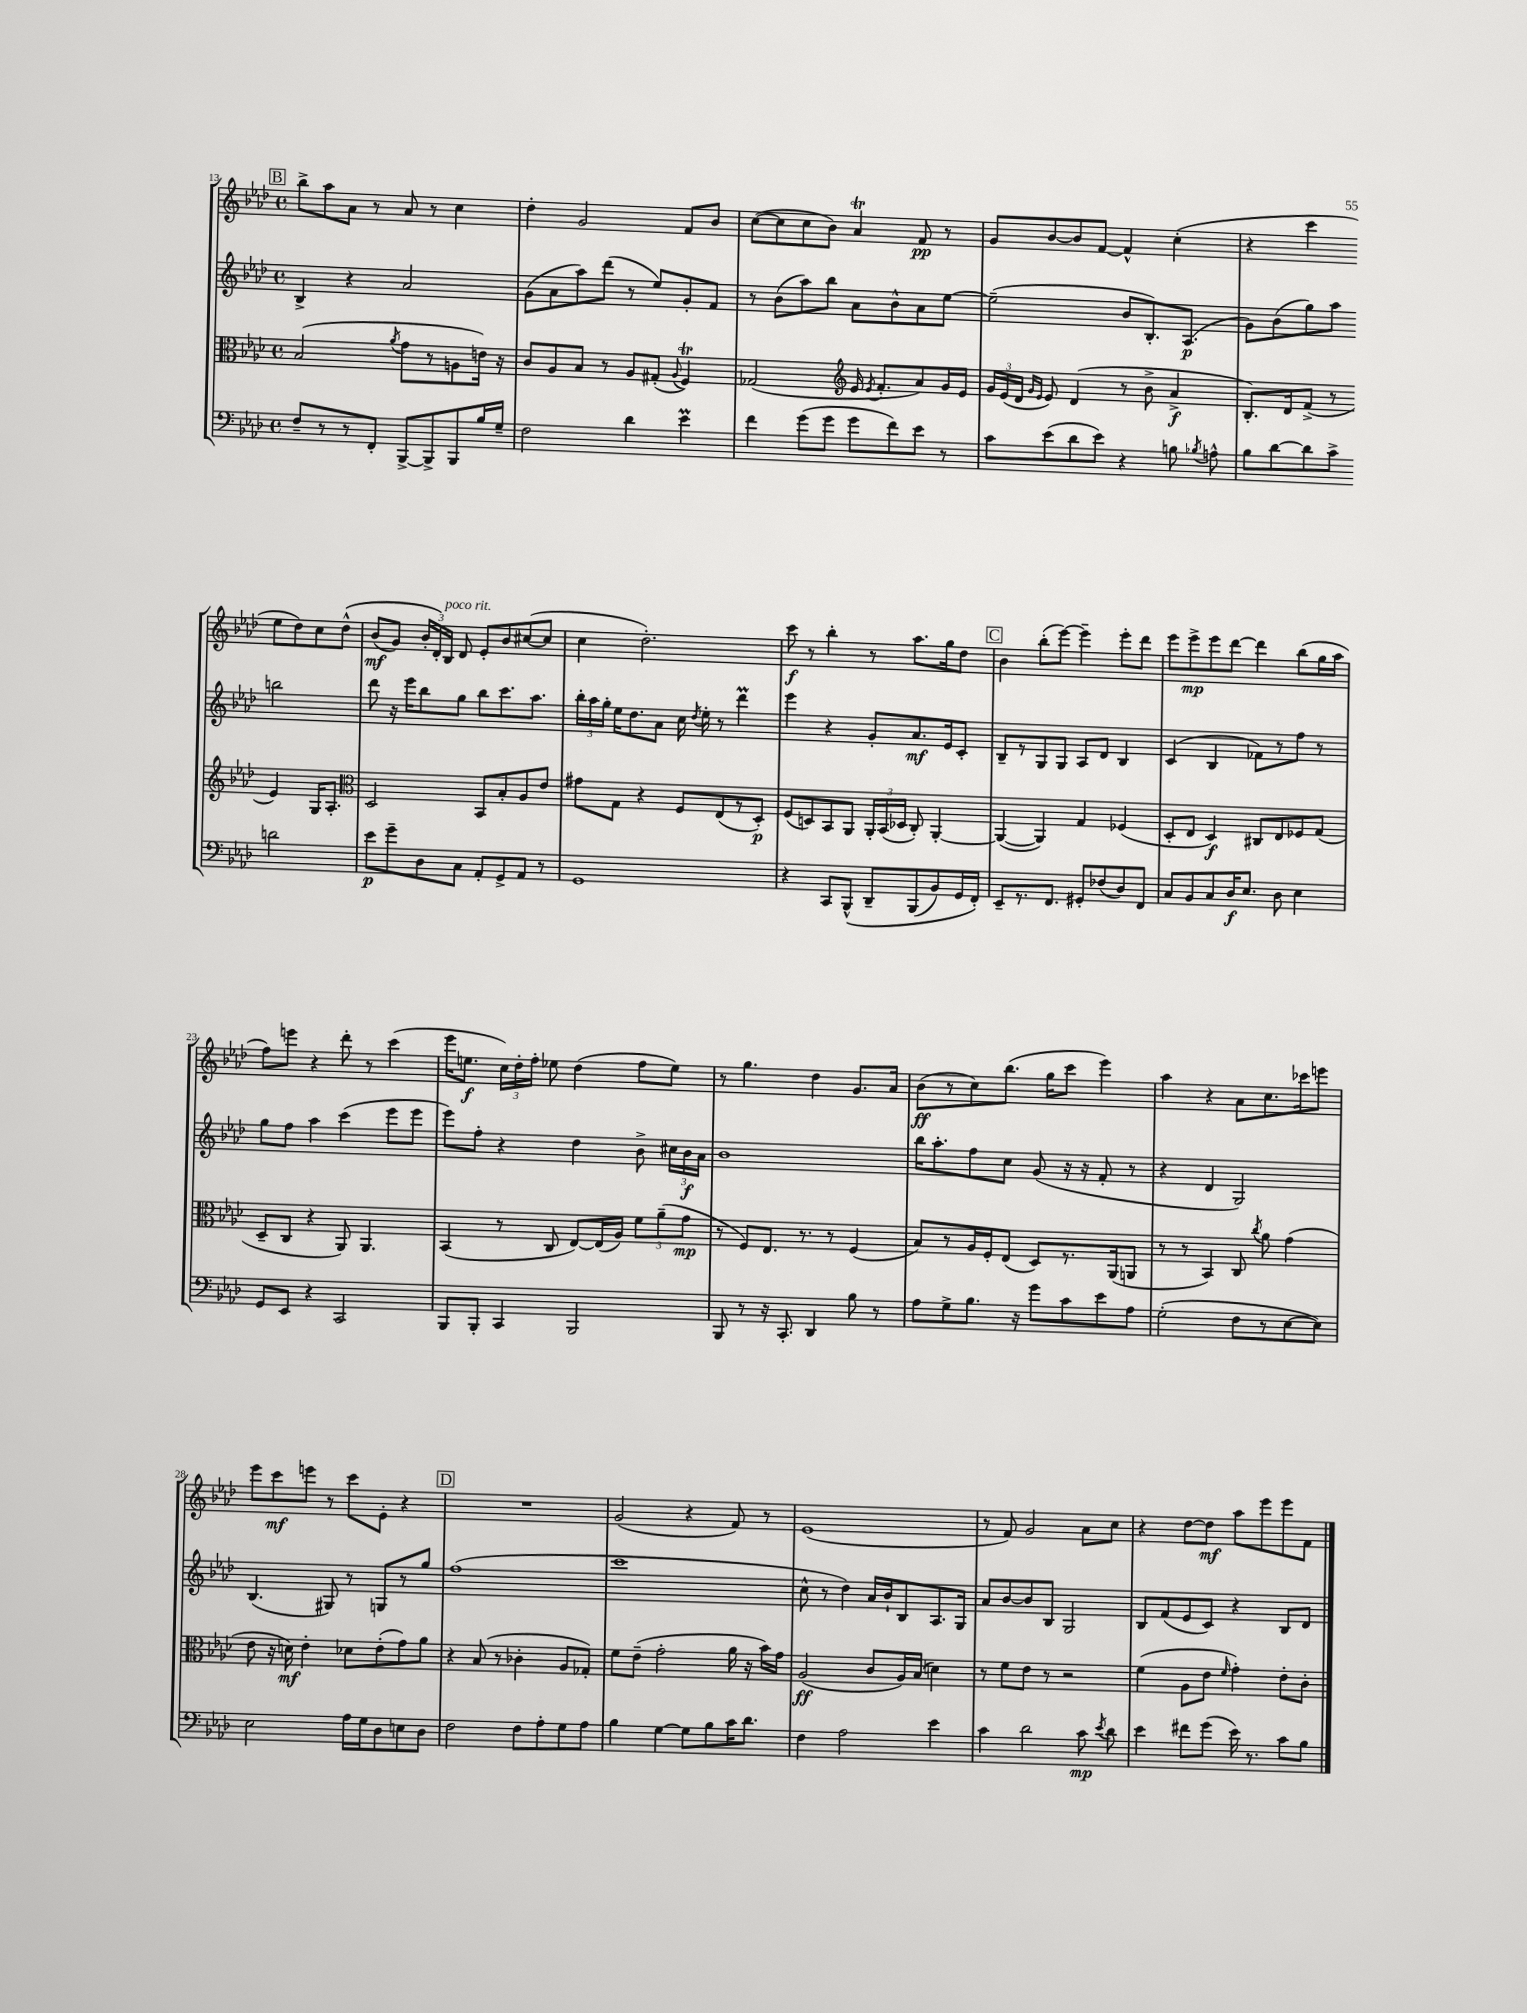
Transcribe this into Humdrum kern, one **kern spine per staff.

**kern	**kern	**kern	**kern
*staff4	*staff3	*staff2	*staff1
*clefF4	*clefC3	*clefG2	*clefG2
*k[b-e-a-d-]	*k[b-e-a-d-]	*k[b-e-a-d-]	*k[b-e-a-d-]
*M4/4	*M4/4	*M4/4	*M4/4
*met(c)	*met(c)	*met(c)	*met(c)
8F~	(2B-	4B-^	8bb-^
8r	.	.	8aa-
8r	.	4r	8a-
8FF'	.	.	8r
.	8qa-	.	.
[8BBB-^	8g	2a-	8a-
8BBB-^]	8r	.	8r
8BBB-	8A	.	4cc
16B-	16e)	.	.
16G~	16r	.	.
=	=	=	=
2F	8c	(8g	4dd-'
.	8A-	8a-	.
.	8B-	8aa-)	2g
.	8r	(8ddd-	.
4d-	8A-	8r	.
.	(8G#'	8ee-)	.
.	8qqA-	.	.
4e-	4F)	8g'	8f
.	.	8f	8b-
=	=	=	=
4f	(2G-	8r	([8cc
.	.	(8b-	8cc]
(8g	.	8aa-)	8cc
8g	.	8bb-	8b-)
*	*clefG2	*	*
8g	16e-	8a-	4a-
.	8qe-	.	.
.	8.f'	.	.
8f)	.	8b-^^	.
8e-	8a-)	8a-	8f
8r	16g	[8ee-	8r
.	16e-	.	.
=	=	=	=
8c	24g	(2ee-~]	8g
.	(24e-	.	.
.	24d-	.	.
.	16qqg	.	.
.	16qqe-	.	.
(8e-	8e-)	.	[8b-
8d-	(4d-	.	8b-]
8e-)	.	.	[8f
4r	8r	8b-	4f^^]
.	8b-^	8.B-')	.
8B	4a-^	.	(4cc'
.	.	(8.A-	.
8qB-	.	.	.
8A^^	.	.	.
=	=	=	=
8B-	8.B-')	8g)	4r
[8d-	.	(8b-	.
.	16d-	.	.
8d-]	(8f^	8gg)	4ccc
8c^	8r	8aa-	.
2d	4e-)	2bb	8ee-
.	.	.	8dd-)
.	16G	.	8cc
.	8.A-'	.	.
.	.	.	&(8dd-^^
=	=	=	=
*	*clefC3	*	*
8e-	2D-	8ddd-	(8b-
8g~	.	16r	8g)
.	.	16eee-	.
8D-	.	8bb-	24b-'
.	.	.	24d-'&)
.	.	.	24B-
8C	.	8gg	8d-
8AA-'	8BB-	8bb-	8e-'
8GG^	8B-'	8.ccc	8b-
8AA-	8A-	.	([8cc#
.	.	8.aa-	.
8r	8e-	.	8cc#]
=	=	=	=
1GG	8g#	24bb-'	4cc
.	.	24aa-	.
.	.	24gg'	.
.	8G	16ee-	.
.	.	8.dd-	.
.	4r	.	2.dd-')
.	.	8a-	.
.	8F	16cc	.
.	.	8qdd-	.
.	.	16ee-'	.
.	(8E-	8r	.
.	8r	4ddd-	.
.	8D-')	.	.
=	=	=	=
4r	(8F	4eee-	8ccc
.	8D)	.	8r
8CC	8BB-	4r	4bb-'
&(8BBB-^^	8AA-	.	.
8DD-~	24AA-'	8g'	8r
.	(24BB-	.	.
.	24D-	.	.
(8BBB-	8C')	8.a-	8.aa-
8BB-)	[4AA-'	.	.
.	.	16e-	16gg
16GG	.	8c'	8dd-
16FF'&)	.	.	.
=	=	=	=
8EE-~	(4AA-_	8B-~	4b-
8.r	.	8r	.
.	4AA-])	8G	(8bb-'
8.FF	.	.	.
.	.	8G	[8eee-)
8GG#'	4G	8A-	4eee-~]
(8F-	.	8d-	.
8D-)	(4F-	4B-	8eee-'
8FF	.	.	8ddd-
=	=	=	=
8C	8D-'	(4c	8eee-
8BB-	8E-	.	8eee-^
8C	4D-)	4B-	8eee-
16D-	.	.	[8ddd-
8.E-	.	.	.
.	8C#	8f-)	4ddd-]
8D-	8E-	8r	.
4E-	8F-	8ff	(8bb-
.	(8G	8r	16gg
.	.	.	16aa-
=	=	=	=
8GG	8D-~	8gg	8ff)
8EE-	8C	8ff	8eee
4r	4r	4aa-	4r
2CC	8AA-)	(4ccc	8ddd-'
.	4.AA-	.	8r
.	.	8eee-	(4ccc
.	.	8eee-	.
=	=	=	=
8BBB-	(4BB-	8eee-)	16eee-
.	.	.	8.ee
8BBB-'	.	8ff'	.
4CC	8r	4r	24cc)
.	.	.	24dd-'
.	.	.	24ff'
.	8C	.	8ee-
2BBB-	[8E-)	4dd-	(4dd-
.	(16E-]	.	.
.	16A-)	.	.
.	12f	8b-^	8ff
.	(12a-~	.	.
.	.	24cc#	8ee-)
.	12g	24b-	.
.	.	24a-	.
=	=	=	=
8BBB-	8r	1b-	8r
8r	8F)	.	4.gg
16r	8.E-	.	.
8.CC'	.	.	.
.	8.r	.	.
4DD-	.	.	4dd-
.	8r	.	.
8B-	(4F	.	8.g
8r	.	.	.
.	.	.	16a-
=	=	=	=
8A-	8B-)	16bb-	(8b-
.	.	8.aa-'	.
8G^	8r	.	8r
8.B-	16A-	8ff	8cc)
.	16F'	.	.
.	(8E-	8cc	(8.bb-
16r	.	.	.
8g	8D-)	(8g	.
.	.	.	16gg
8c	8.r	16r	8ccc
.	.	16r	.
8e-	.	8f'	4eee-)
.	(16AA-	.	.
8A-	8AA	8r	.
=	=	=	=
(2G'	8r	4r	4aa-
.	8r	.	.
.	4BB-)	4d-	4r
8F	8C	2G)	8a-
.	8qcc	.	.
8r	8a-	.	8.cc
[8E-	(4g	.	.
.	.	.	16ccc-
8E-])	.	.	8eee
=	=	=	=
2E-	8e-	(4.B-	8eee-
.	16r	.	8ccc
.	16d)	.	.
.	4e-'	.	8eee
.	.	8G#)	8r
16A-	8d-	8r	8ccc
16G	.	.	.
8D-	(8e-'	8G	8e-'
8E	8g)	8r	4r
8D-	8a-	8gg	.
=	=	=	=
2F	4r	(1ff	1r
.	(8B-	.	.
.	8r	.	.
8F	4c-'	.	.
8A-'	.	.	.
8G	8A-	.	.
8A-	8G-')	.	.
=	=	=	=
4B-	8f	1ccc	(2g
.	(8e-~	.	.
[4G	2g'	.	.
8G]	.	.	4r
8B-	.	.	.
16c	16a-	.	8f)
8.d-	16r	.	.
.	16b-)	.	8r
.	16g	.	.
=	=	=	=
4F	(2A-	8cc^^	(1e-
.	.	8r	.
2A-	.	4dd-)	.
.	8c	16a-	.
.	.	16b-`	.
.	16A-)	8B-	.
.	(16B-	.	.
4e-	4d)	8.A-	.
.	.	16G	.
=	=	=	=
4c	8r	8a-	8r
.	8f	[8b-	8f)
2d-	8e-	8b-]	2g
.	8r	8B-	.
.	2r	2G	.
8c	.	.	8a-
8qe-	.	.	.
8d-	.	.	8cc
=	=	=	=
4e-	(4f	8B-	4r
.	.	(8f	.
8f#	8A-	8e-	[8dd-
(8g	8e-	8c)	8dd-]
.	16qqf	.	.
16e-)	4g')	4r	8aa-
8.r	.	.	.
.	.	.	8eee-
8c	8e-'	8B-	8eee-
8B-	8c'	8d-	8f
==	==	==	==
*-	*-	*-	*-
